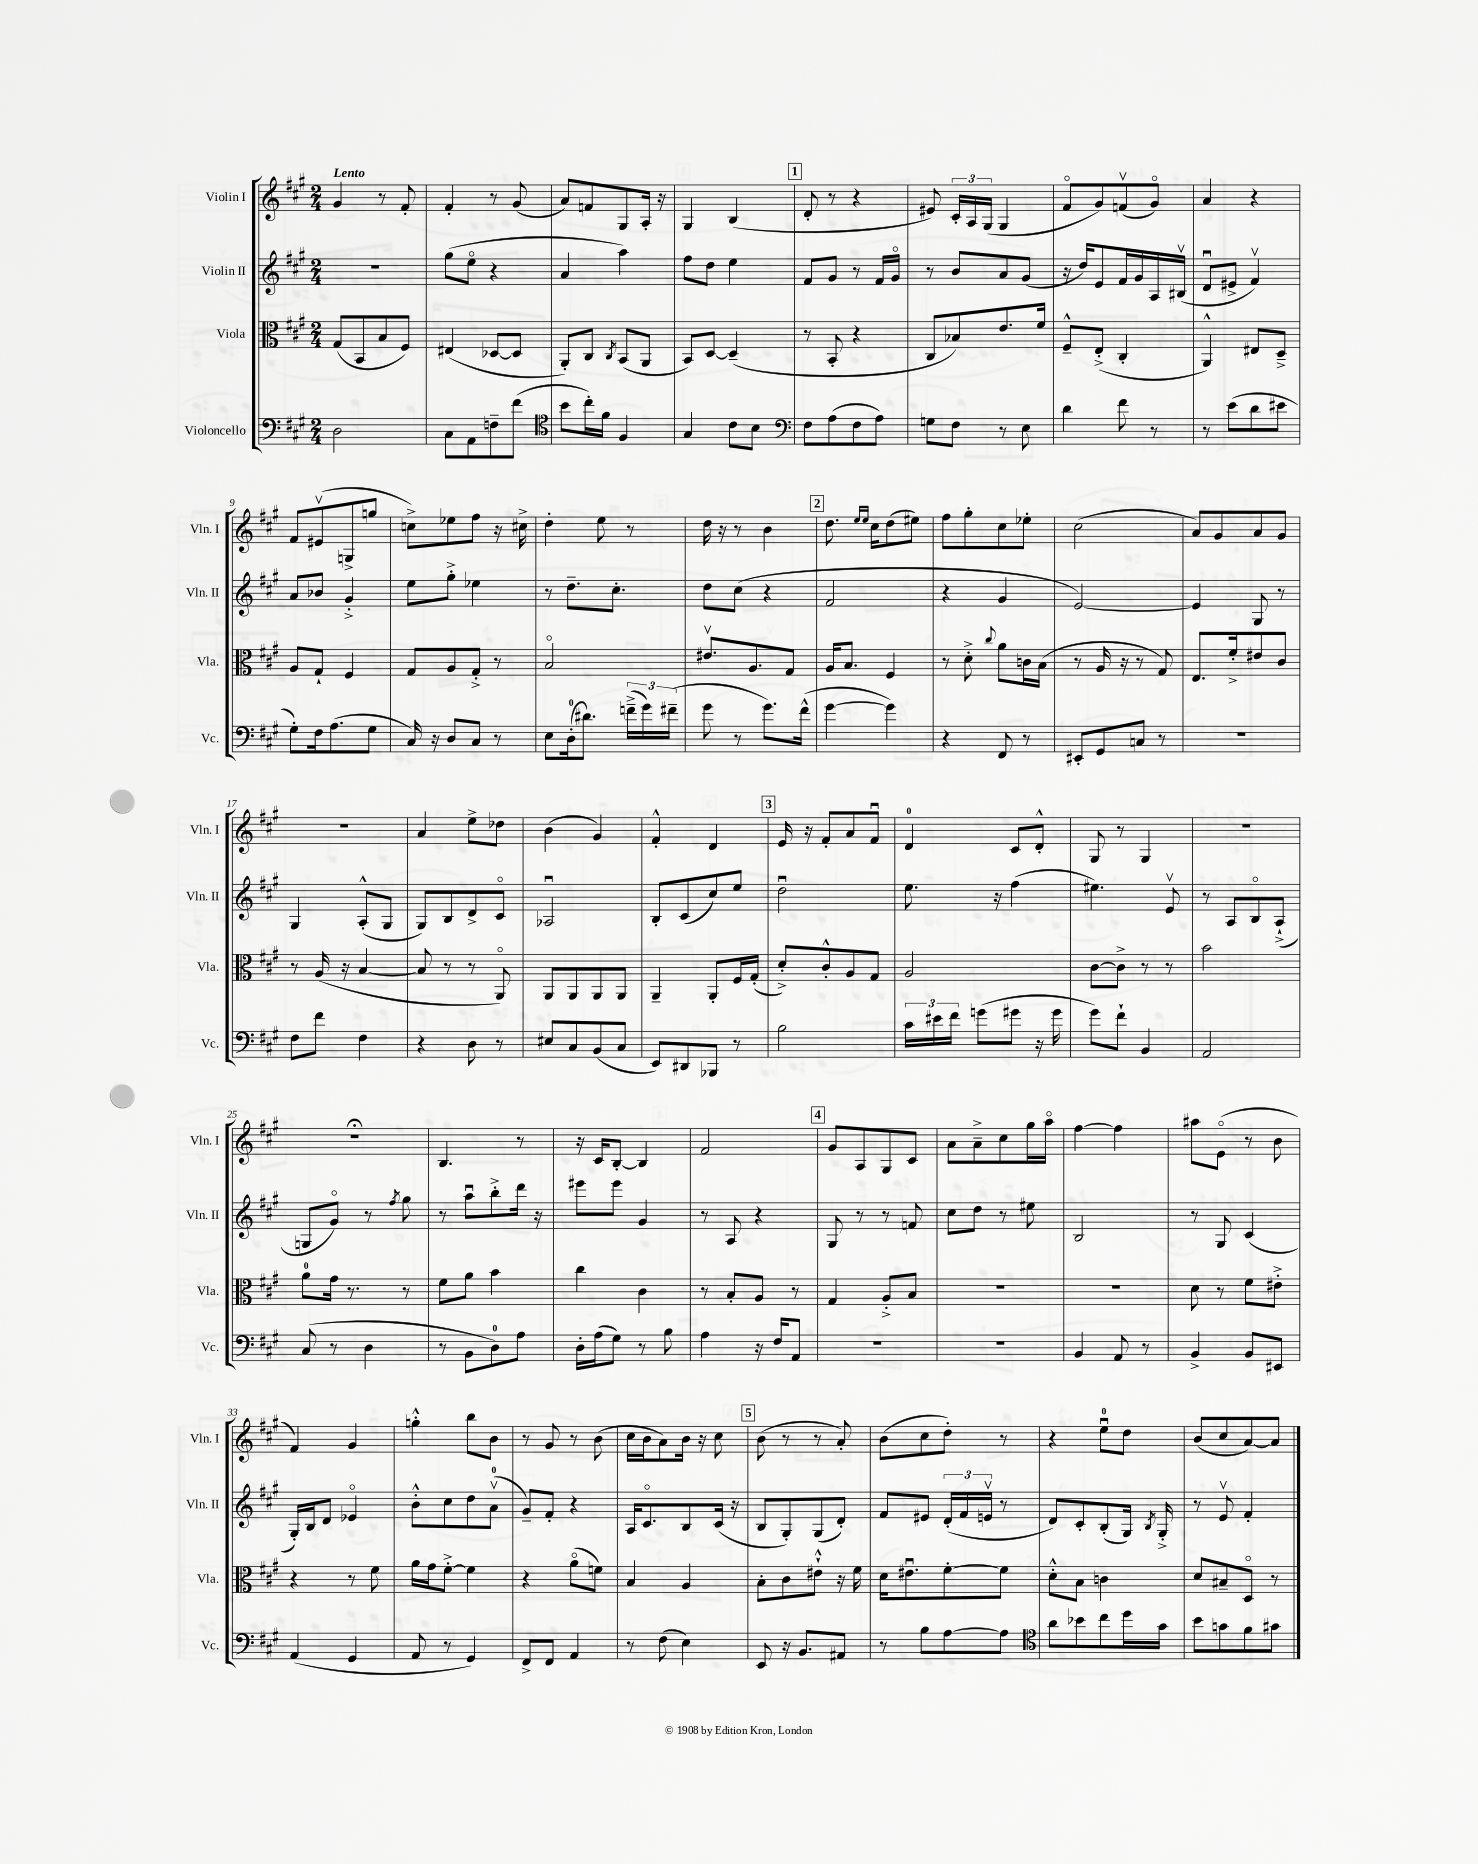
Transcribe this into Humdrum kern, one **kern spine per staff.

**kern	**kern	**kern	**kern
*staff4	*staff3	*staff2	*staff1
*clefF4	*clefC3	*clefG2	*clefG2
*k[f#c#g#]	*k[f#c#g#]	*k[f#c#g#]	*k[f#c#g#]
*M2/4	*M2/4	*M2/4	*M2/4
2D\	(8G#/L	2r	4g#/
.	8BB/	.	.
.	8B/	.	8r
.	8F#/J)	.	8f#'/
=	=	=	=
8C#\L	(4E#/	(8gg#\L	4f#'/
8AA\	.	8eeo\J	.
8F~\	[8D-/L	4r	8r
(8f#\J	8D-/]J	.	(8g#/
=	=	=	=
*clefC4	*	*	*
8b\L	8AA'/L)	4a/	8a/L)
16cc#'\L)	8C#/J	.	8f/
16f#\JJ	.	.	.
.	8qC#/	.	.
4F#/	(8BB/L	4aa\)	8G#/
.	8AA/J	.	16A'/Jk
.	.	.	16r
=	=	=	=
4G#/	8BB/L)	8ff#\L	4G#/
.	[8D/J	8dd\J	.
8c#\L	(4D~/]	4ee\	(4B/
8B\J	.	.	.
=	=	=	=
*clefF4	*	*	*
8F#\L	8r	8f#/L	8d'/
(8A\	8BB'/	8g#/J	8r
8F#\	4r	8r	4r
8A\J)	.	16f#/LL	.
.	.	16g#o/JJ	.
=	=	=	=
8G\L	8C#/L	8r	8e#/)
8F#\J	8B-/)	8b/L	24c#'/LL
.	.	.	24A/
.	.	.	(24G#/JJ
8r	8.e/	8a/	4G#/
8E\	.	(8g#/J	.
.	16f#/Jk	.	.
=	=	=	=
4d\	8F#~^^/L	16r	8f#o/L
.	.	16dd/LK)	.
.	(8E'^/J	8e/	8g#/)
8f#\	4C#'/	16f#/L	(8fv/
.	.	16g#/	.
8r	.	16A/	8g#o/J)
.	.	(16B#v/JJ	.
=	=	=	=
8r	4AA^^/)	8du/L	4a/
(8e\L	.	8e#^/J	.
8d\	8E#/L	4f#v/)	4r
8e#\J	8D~^/J	.	.
=	=	=	=
8G#'\L)	8A/L	8a/L	8f#/L
16F#\k	8G#`/J	8b-/J	(8e#v/
(8.A\	.	.	.
.	4F#/	4g#'^/	8G^/
8G#\J	.	.	8gg/J
=	=	=	=
16C#/)	8G#/L	8ee\L	8cc^\L)
16r	.	.	.
8D/L	8A/	8gg#'^\J	8ee-\
8C#/J	8G#'^/J	4ee-\	8ff#\J
8r	8r	.	16r
.	.	.	16cc#^\
=	=	=	=
8E\L	2Bo/	8r	4dd'\
(16D'\k	.	8.dd~\L	.
8.d#\J)	.	.	.
.	.	.	8ee\
.	.	8.cc#'\J	.
(24f~^\LL	.	.	8r
24g#\)	.	.	.
(24f#~\JJ	.	.	.
=	=	=	=
8g#\	8.e#v/L	8dd\L	16dd\
.	.	.	16r
8r	.	(8cc#\J	8r
.	8.A/	.	.
8.g#\L)	.	4r	4b\
.	8G#/J	.	.
(16f#^^\Jk	.	.	.
=	=	=	=
[4g#\	16A/LK	2f#/	8.dd\
.	8.B/J	.	.
.	.	.	16qqee/LL
.	.	.	16qqee/JJ
.	.	.	16cc#\LK
4g#\])	4F#/	.	(8dd\
.	.	.	8ee#\J)
=	=	=	=
4r	8r	4r	8ff#\L
.	8d'^\	.	8gg#'\
.	8qqcc#/	.	.
8FF#/	8a\L	4g#/	8cc#\
8r	16c\L	.	8ee-'\J
.	(16B\JJ	.	.
=	=	=	=
8EE#'/L	8r	[2e/)	(2cc#\
8GG#/	16A/	.	.
.	16r	.	.
8C/J	8r	.	.
8r	8G#/)	.	.
=	=	=	=
2r	8.E/L	4e/]	8a/L)
.	.	.	8g#/
.	16f#'^/k	.	.
.	8e#/	8G#/	8a/
.	8c#/J	8r	8g#/J
=	=	=	=
8F#\L	8r	4G#/	2r
8f#\J	(16A/	.	.
.	16r	.	.
4F#\	[4B/	(8A'^^/L	.
.	.	8G#/J	.
=	=	=	=
4r	8B/]	8G#/L)	4a/
.	8r	8B/	.
8D\	8r	8d^/	8ee^\L
8r	8AAo/)	8c#o/J	8dd-\J
=	=	=	=
8E#/L	8AA/L	2A-u/	(4b\
8C#/	8AA/	.	.
(8BB/	8AA/	.	4g#/)
8C#/J	8AA/J	.	.
=	=	=	=
8EE/L)	4AA~/	8B'/L	4f#'^^/
8DD#/	.	(8c#/	.
8BBB-/J	8AA'/L	8cc#/)	4d/
8r	16F#/L	8ee/J	.
.	(16G#'/JJ	.	.
=	=	=	=
2B\	8d'^/L)	2ddu\	16e/
.	.	.	16r
.	8c#'^^/	.	8f#'/L
.	8A/	.	8a/
.	8G#/J	.	8f#u/J
=	=	=	=
24c#\LL	2A/	8.ee\	4d/
24e#\	.	.	.
24f#\JJ	.	.	.
(8g\L	.	.	.
.	.	16r	.
8g#\J	.	(4ff#\	8c#/L
16r	.	.	8d'^^/J
16g#\	.	.	.
=	=	=	=
8g#\L)	[8c#\L	4.ee#\)	8G#/
8f#`\J	8c#^\]J	.	8r
4BB/	8r	.	4G#/
.	8r	8ev/	.
=	=	=	=
2AA/	2b\	8r	2r
.	.	8A/L	.
.	.	8Bo/	.
.	.	(8A`^/J	.
=	=	=	=
(8C#/	8a\L	8G/L	2r;
8r	16g#\Jk	8g#o/J)	.
.	8.r	.	.
4D\	.	8r	.
.	.	8qff#/	.
.	8r	8gg#\	.
=	=	=	=
8r	8f#\L	8r	4.B/
8BB\L	8a\J	8aau\L	.
8D\)	4b\	8bb'^\	.
8A\J	.	16ddd\Jk	8r
.	.	16r	.
=	=	=	=
16D'\LL	4cc#\	8eee#\L	16r
(16A\J	.	.	16c#/LK
8G#\J)	.	8eee#\J	[8B'/J
8r	4c#\	4g#/	4B/]
8B\	.	.	.
=	=	=	=
4A\	8r	8r	2f#/
.	8B'/L	8A/	.
16r	8A/J	4r	.
16F#/LK	.	.	.
8AA/J	8r	.	.
=	=	=	=
2r	4G#/	8G#/	8g#/L
.	.	8r	8A/
.	8A'^/L	8r	8G#/
.	8B/J	8f/	8c#/J
=	=	=	=
2r	2r	8cc#\L	8a\L
.	.	8dd\J	8a~^\
.	.	8r	8cc#\
.	.	8ee#\	16gg#\L
.	.	.	16aao\JJ
=	=	=	=
4BB/	2r	2B/	[4ff#\
8AA/	.	.	4ff#\]
8r	.	.	.
=	=	=	=
4BB^/	8d\	8r	8aa#\L
.	8r	8G#/	(8eo\J
8BB/L	8f#\L	(4c#/	8r
8EE#/J	8e#'^\J	.	8b\
=	=	=	=
(4AA/	4r	16G#'/LL)	4f#/)
.	.	16B/J	.
.	.	8d/J	.
4GG#/	8r	4e-o/	4g#/
.	8f#\	.	.
=	=	=	=
8AA/	16a\LL	8b'^^\L	4gg'^^\
.	16g#\J	.	.
8r	[8f#'^\J	8cc#\	.
4GG#/)	4f#\]	8dd\	8bb\L
.	.	(8av\J	8b\J
=	=	=	=
8FF#^/L	4r	8g#~/L)	8r
8FF#/J	.	8f#'/J	8g#/
4AA/	(8ao\L	4r	8r
.	8f\J)	.	(8b\
=	=	=	=
8r	4B/	16A/LK	16cc#\LL
.	.	8.c#o/	16b\J
(8F#\	.	.	8a\)
4E\)	4A/	8B/	16b\Jk
.	.	.	16r
.	.	(16c#/Jk	8cc#\
.	.	16r	.
=	=	=	=
8EE/	8B'\L	8B/L	(8b\
16r	8c#\	8G#'/)	8r
8.BB/L	.	.	.
.	8e#`^^\J	(8G#/	8r
8AA#/J	16r	8d'/J)	8a'/)
.	16f#\	.	.
=	=	=	=
8r	16d\LK	8f#/L	(8b\L
.	8.e#u\	.	.
8B\L	.	8e#/J	8cc#\
[8A\	[8f#'\	(24d'/LL	8dd'\J)
.	.	24f#/	.
.	.	24ev/JJ	.
8A\]J	8f#\]J	8r	8r
=	=	=	=
*clefC4	*	*	*
8a\L	8d'^^\L	8d/L)	4r
8b-\	8B\J	8c#'/	.
8cc#\	4c\	(8B'/	8eeu\L
16dd\L	.	16G#/Jk)	8dd\J
.	.	8qB/	.
16g#\JJ	.	16G#'^/	.
=	=	=	=
8b\L	8d/L	8r	(8b/L
8g\	8B#~/	8ev/	8cc#/
8f#\	8Do/J	4f#'/	[8a/)
8g#\J	8r	.	8a/]J
==	==	==	==
*-	*-	*-	*-
